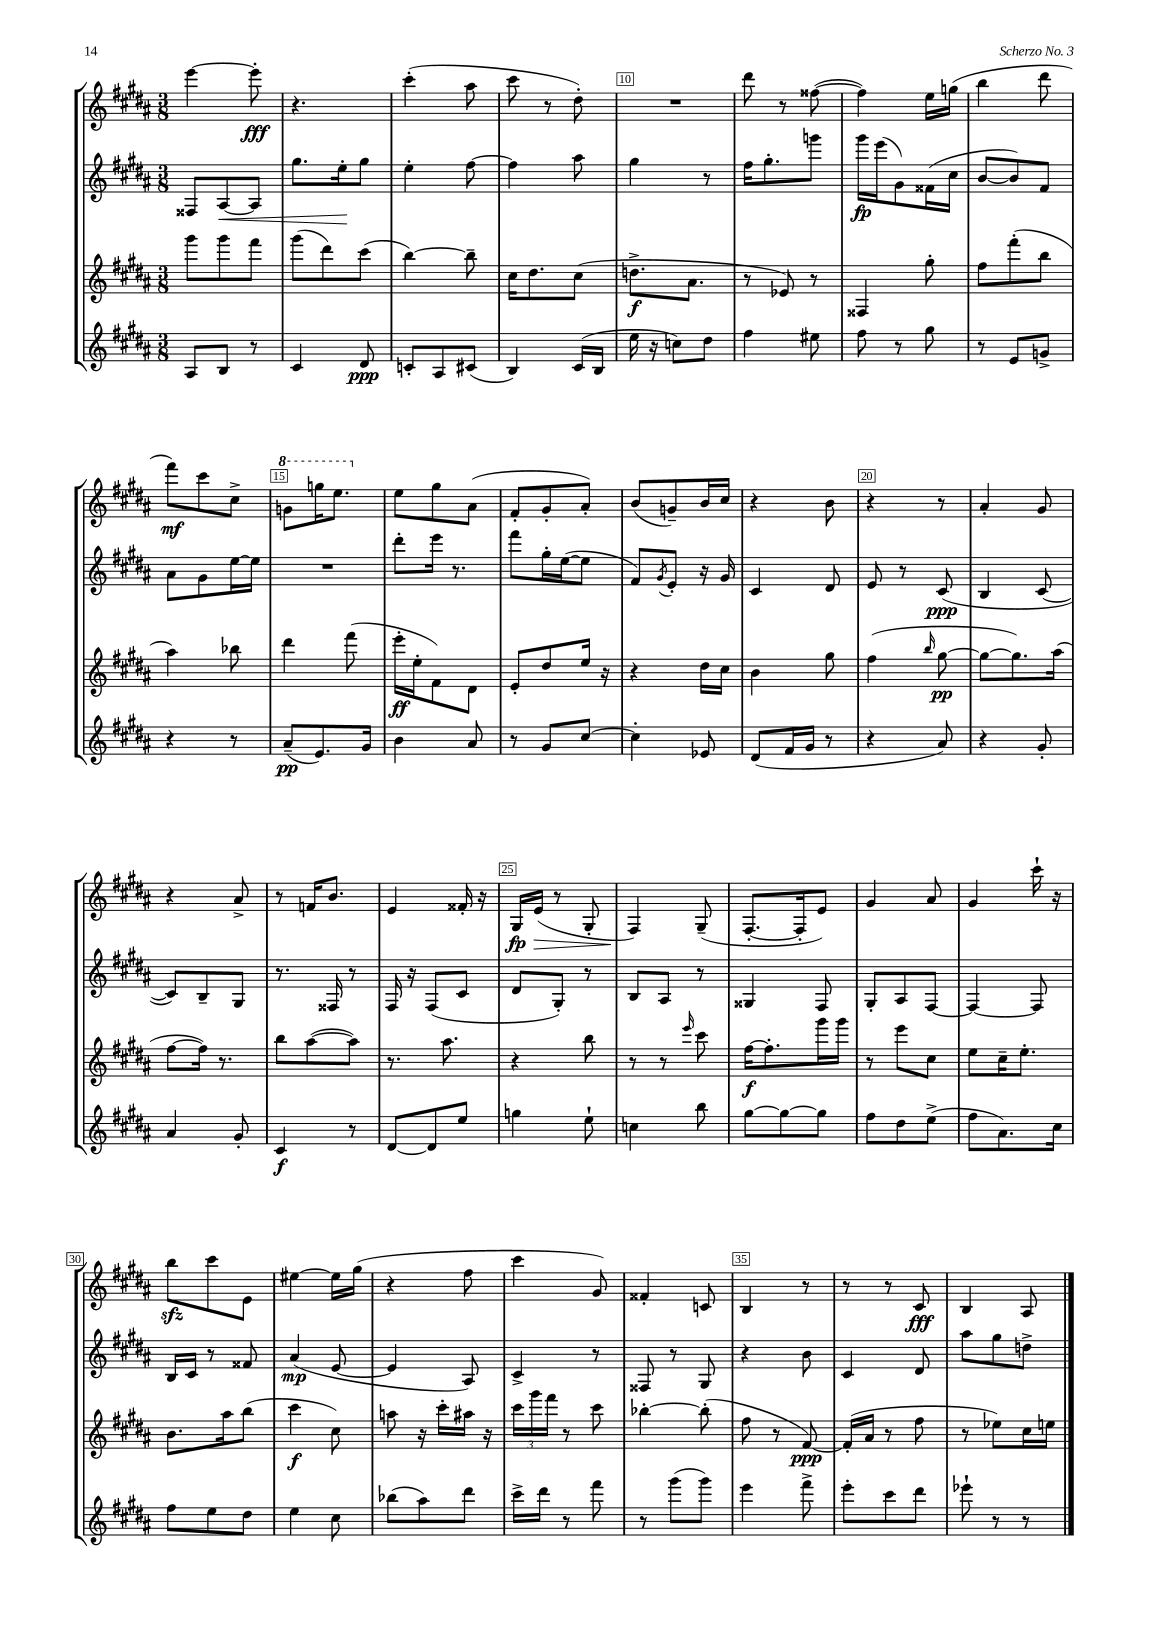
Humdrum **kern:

**kern	**dynam	**kern	**dynam	**kern	**dynam	**kern	**dynam
*part4	*part4	*part3	*part3	*part2	*part2	*part1	*part1
*staff4	*staff4	*staff3	*staff3	*staff2	*staff2	*staff1	*staff1
*clefG2	*	*clefG2	*	*clefG2	*	*clefG2	*
*k[f#c#g#d#a#]	*	*k[f#c#g#d#a#]	*	*k[f#c#g#d#a#]	*	*k[f#c#g#d#a#]	*
*M3/8	*	*M3/8	*	*M3/8	*	*M3/8	*
=6	=6	=6	=6	=6	=6	=6	=6
8A#/L	.	8ggg#\L	.	8F##X/L	.	[4eee\	.
!	!	!	!	!	!LO:HP:b	!	!
8B/J	.	8ggg#\	.	[8A#/	<	.	.
8r	.	8fff#\J	.	8A#/J]	.	8eee'\]	fff
=7	=7	=7	=7	=7	=7	=7	=7
4c#/	.	(8ggg#\L	.	8.gg#\L	.	4.r	.
.	.	8ddd#\)	.	.	.	.	.
.	.	.	.	16ee'\k	.	.	.
8d#/	ppp	(8ccc#\J	.	8gg#\J	[	.	.
=8	=8	=8	=8	=8	=8	=8	=8
8cn'/L	.	[4bb\)	.	4ee'\	.	(4ccc#'\	.
8A#/	.	.	.	.	.	.	.
(8c#X/J	.	8bb~\]	.	[8ff#\	.	8aa#\	.
=9	=9	=9	=9	=9	=9	=9	=9
4B/)	.	16cc#\KL	.	4ff#\]	.	8ccc#\	.
.	.	8.dd#\	.	.	.	.	.
.	.	.	.	.	.	8r	.
(16c#/LL	.	(8cc#\J	.	8aa#\	.	8dd#'\)	.
16B/JJ	.	.	.	.	.	.	.
=10	=10	=10	=10	=10	=10	=10	=10
16ee\	.	8.ddn^\L	f	4gg#\	.	4.r	.
16r	.	.	.	.	.	.	.
8ccn\L)	.	.	.	.	.	.	.
.	.	8.a#\J	.	.	.	.	.
8dd#\J	.	.	.	8r	.	.	.
=11	=11	=11	=11	=11	=11	=11	=11
4ff#\	.	8r	.	16ff#\KL	.	8ddd#\	.
.	.	.	.	8.gg#'\	.	.	.
.	.	8e-X/)	.	.	.	8r	.
8ee#X\	.	8r	.	8gggn\J	.	([8ff##X\	.
=12	=12	=12	=12	=12	=12	=12	=12
8ff#\	.	4F##X/	.	16ggg#\LL	fp	4ff##\])	.
.	.	.	.	(16eee\J	.	.	.
8r	.	.	.	8g#\)	.	.	.
8gg#\	.	8gg#'\	.	(16f##X\L	.	16ee\LL	.
.	.	.	.	16cc#\JJ	.	(16ggn\JJ	.
=13	=13	=13	=13	=13	=13	=13	=13
8r	.	8ff#\L	.	[8b/L	.	4bb\	.
8e/L	.	(8fff#'\	.	8b/])	.	.	.
8gn^/J	.	8bb\J	.	8f#/J	.	8ddd#\	.
!!LO:LB:g=z
=14	=14	=14	=14	=14	=14	=14	=14
4r	.	4aa#\)	.	8a#\L	.	8fff#\L)	mf
.	.	.	.	8g#\	.	8ccc#\	.
8r	.	8bb-X\	.	[16ee\L	.	8cc#^\J	.
.	.	.	.	16ee\JJ]	.	.	.
=15	=15	=15	=15	=15	=15	=15	=15
*	*	*	*	*	*	*8va	*
(8a#~/L	pp	4ddd#\	.	4.r	.	8ggn\L	.
8.e/)	.	.	.	.	.	16gggn\K	.
.	.	.	.	.	.	8.eee\J	.
.	.	(8fff#\	.	.	.	.	.
16g#/Jk	.	.	.	.	.	.	.
=16	=16	=16	=16	=16	=16	=16	=16
*	*	*	*	*	*	*X8va	*
4b\	.	16eee'\LL	ff	8ddd#'\L	.	8ee\L	.
.	.	16ee'\J	.	.	.	.	.
.	.	8f#\)	.	16eee\Jk	.	8gg#\	.
.	.	.	.	8.r	.	.	.
8a#/	.	8d#\J	.	.	.	(8a#\J	.
=17	=17	=17	=17	=17	=17	=17	=17
8r	.	8e'/L	.	8fff#\L	.	8f#'/L	.
8g#/L	.	8dd#/	.	16gg#'\L	.	8g#'/	.
.	.	.	.	([16ee\J	.	.	.
[8cc#/J	.	16ee/Jk	.	8ee\J]	.	8a#'/J)	.
.	.	16r	.	.	.	.	.
=18	=18	=18	=18	=18	=18	=18	=18
4cc#'\]	.	4r	.	8f#/L)	.	(8b/L	.
.	.	.	.	8qg#/	.	.	.
.	.	.	.	8e'/J	.	8gn~/)	.
8e-X/	.	16dd#\LL	.	16r	.	16b/L	.
.	.	16cc#\JJ	.	16g#/	.	16cc#/JJ	.
=19	=19	=19	=19	=19	=19	=19	=19
(8d#/L	.	4b\	.	4c#/	.	4r	.
16f#/L	.	.	.	.	.	.	.
16g#/JJ	.	.	.	.	.	.	.
8r	.	8gg#\	.	8d#/	.	8b\	.
=20	=20	=20	=20	=20	=20	=20	=20
4r	.	(4ff#\	.	8e/	.	4r	.
.	.	.	.	8r	.	.	.
.	.	16qqbb/	.	.	.	.	.
8a#/)	.	[8gg#\	pp	(8c#/	ppp	8r	.
=21	=21	=21	=21	=21	=21	=21	=21
4r	.	8gg#\L_	.	4B/	.	4a#'/	.
.	.	8.gg#\])	.	.	.	.	.
8g#'/	.	.	.	[8c#/	.	8g#/	.
.	.	(16aa#\Jk	.	.	.	.	.
!!LO:LB:g=z
=22	=22	=22	=22	=22	=22	=22	=22
4a#/	.	[8ff#\L	.	8c#/L])	.	4r	.
.	.	16ff#\Jk])	.	8B~/	.	.	.
.	.	8.r	.	.	.	.	.
8g#'/	.	.	.	8G#/J	.	8a#^/	.
=23	=23	=23	=23	=23	=23	=23	=23
4c#/	f	8bb\L	.	8.r	.	8r	.
.	.	([8aa#\	.	.	.	16fn/KL	.
.	.	.	.	16F##X/	.	8.b/J	.
8r	.	8aa#\J])	.	8r	.	.	.
=24	=24	=24	=24	=24	=24	=24	=24
[8d#/L	.	8.r	.	16F#/	.	4e/	.
.	.	.	.	16r	.	.	.
8d#/]	.	.	.	(8F#/L	.	.	.
.	.	8.aa#\	.	.	.	.	.
8ee/J	.	.	.	8c#/J	.	16f##X'/	.
.	.	.	.	.	.	16r	.
=25	=25	=25	=25	=25	=25	=25	=25
4ggn\	.	4r	.	8d#/L	.	16G#/LL	fp
!	!	!	!	!	!	!	!LO:HP:b
.	.	.	.	.	.	(16e/JJ	>
.	.	.	.	8G#'/J)	.	8r	.
8ee`\	.	8bb\	.	8r	.	8G#'/	.
=26	=26	=26	=26	=26	=26	=26	=26
4ccn\	.	8r	.	8B/L	.	4F#/)	.
.	.	8r	.	8A#/J	.	.	.
.	.	16qqeee/	.	.	.	.	.
8bb\	.	8ccc#\	.	8r	.	(8G#~/	]
=27	=27	=27	=27	=27	=27	=27	=27
[8gg#\L	.	[16ff#\KL	f	4G##X/	.	[8.F#'/L	.
.	.	8.ff#'\]	.	.	.	.	.
8gg#\_	.	.	.	.	.	.	.
.	.	.	.	.	.	16F#'/k]	.
8gg#\J]	.	16ggg#\L	.	8F#/	.	8e/J)	.
.	.	16ggg#\JJ	.	.	.	.	.
=28	=28	=28	=28	=28	=28	=28	=28
8ff#\L	.	8r	.	8G#'/L	.	4g#/	.
8dd#\	.	8eee\L	.	8A#/	.	.	.
(8ee^\J	.	8cc#\J	.	[8F#/J	.	8a#/	.
=29	=29	=29	=29	=29	=29	=29	=29
8ff#\L	.	8ee\L	.	4F#/_	.	4g#/	.
8.a#\)	.	16cc#~\K	.	.	.	.	.
.	.	8.ee'\J	.	.	.	.	.
.	.	.	.	8F#/]	.	16ccc#`\	.
16cc#\Jk	.	.	.	.	.	16r	.
!!LO:LB:g=z
=30	=30	=30	=30	=30	=30	=30	=30
8ff#\L	.	8.b\L	.	16B/LL	.	8bbzz\L	.
.	.	.	.	16c#/JJ	.	.	.
8ee\	.	.	.	8r	.	8ccc#\	.
.	.	16aa#\k	.	.	.	.	.
8dd#\J	.	(8bb\J	.	8f##X/	.	8e\J	.
=31	=31	=31	=31	=31	=31	=31	=31
4ee\	.	4ccc#\	f	(4a#/	mp	[4ee#X\	.
8cc#\	.	8cc#\)	.	[8e/	.	16ee#\LL]	.
.	.	.	.	.	.	(16gg#\JJ	.
=32	=32	=32	=32	=32	=32	=32	=32
(8bb-X\L	.	8aan\	.	4e/]	.	4r	.
8aa#\)	.	16r	.	.	.	.	.
.	.	16ccc#'\LL	.	.	.	.	.
8ddd#\J	.	16aa#X\JJ	.	8A#/)	.	8ff#\	.
.	.	16r	.	.	.	.	.
=33	=33	=33	=33	=33	=33	=33	=33
16ccc#^\LL	.	24ccc#\LL	.	4c#^/	.	4ccc#\	.
.	.	24ggg#\	.	.	.	.	.
16ddd#\JJ	.	.	.	.	.	.	.
.	.	24fff#\JJ	.	.	.	.	.
8r	.	8r	.	.	.	.	.
8fff#\	.	8ccc#\	.	8r	.	8g#/)	.
=34	=34	=34	=34	=34	=34	=34	=34
8r	.	[4bb-X'\	.	8F##X/	.	4f##X'/	.
(8ggg#\L	.	.	.	8r	.	.	.
8ggg#\J)	.	(8bb-'\]	.	8G#/	.	8cn/	.
=35	=35	=35	=35	=35	=35	=35	=35
4eee\	.	8ff#\	.	4r	.	4B/	.
.	.	8r	.	.	.	.	.
8fff#^\	.	[8f#/)	ppp	8b\	.	8r	.
=36	=36	=36	=36	=36	=36	=36	=36
8eee'\L	.	(16f#'/LL]	.	4c#/	.	8r	.
.	.	16a#/JJ	.	.	.	.	.
8ccc#\	.	8r	.	.	.	8r	.
8ddd#\J	.	8ff#\	.	8d#/	.	8c#/	fff
=37	=37	=37	=37	=37	=37	=37	=37
8eee-X`\	.	8r	.	8aa#\L	.	4B/	.
8r	.	8ee-X\L)	.	8gg#\	.	.	.
8r	.	16cc#\L	.	8ddn^\J	.	8A#/	.
.	.	16een\JJ	.	.	.	.	.
==	==	==	==	==	==	==	==
*-	*-	*-	*-	*-	*-	*-	*-
